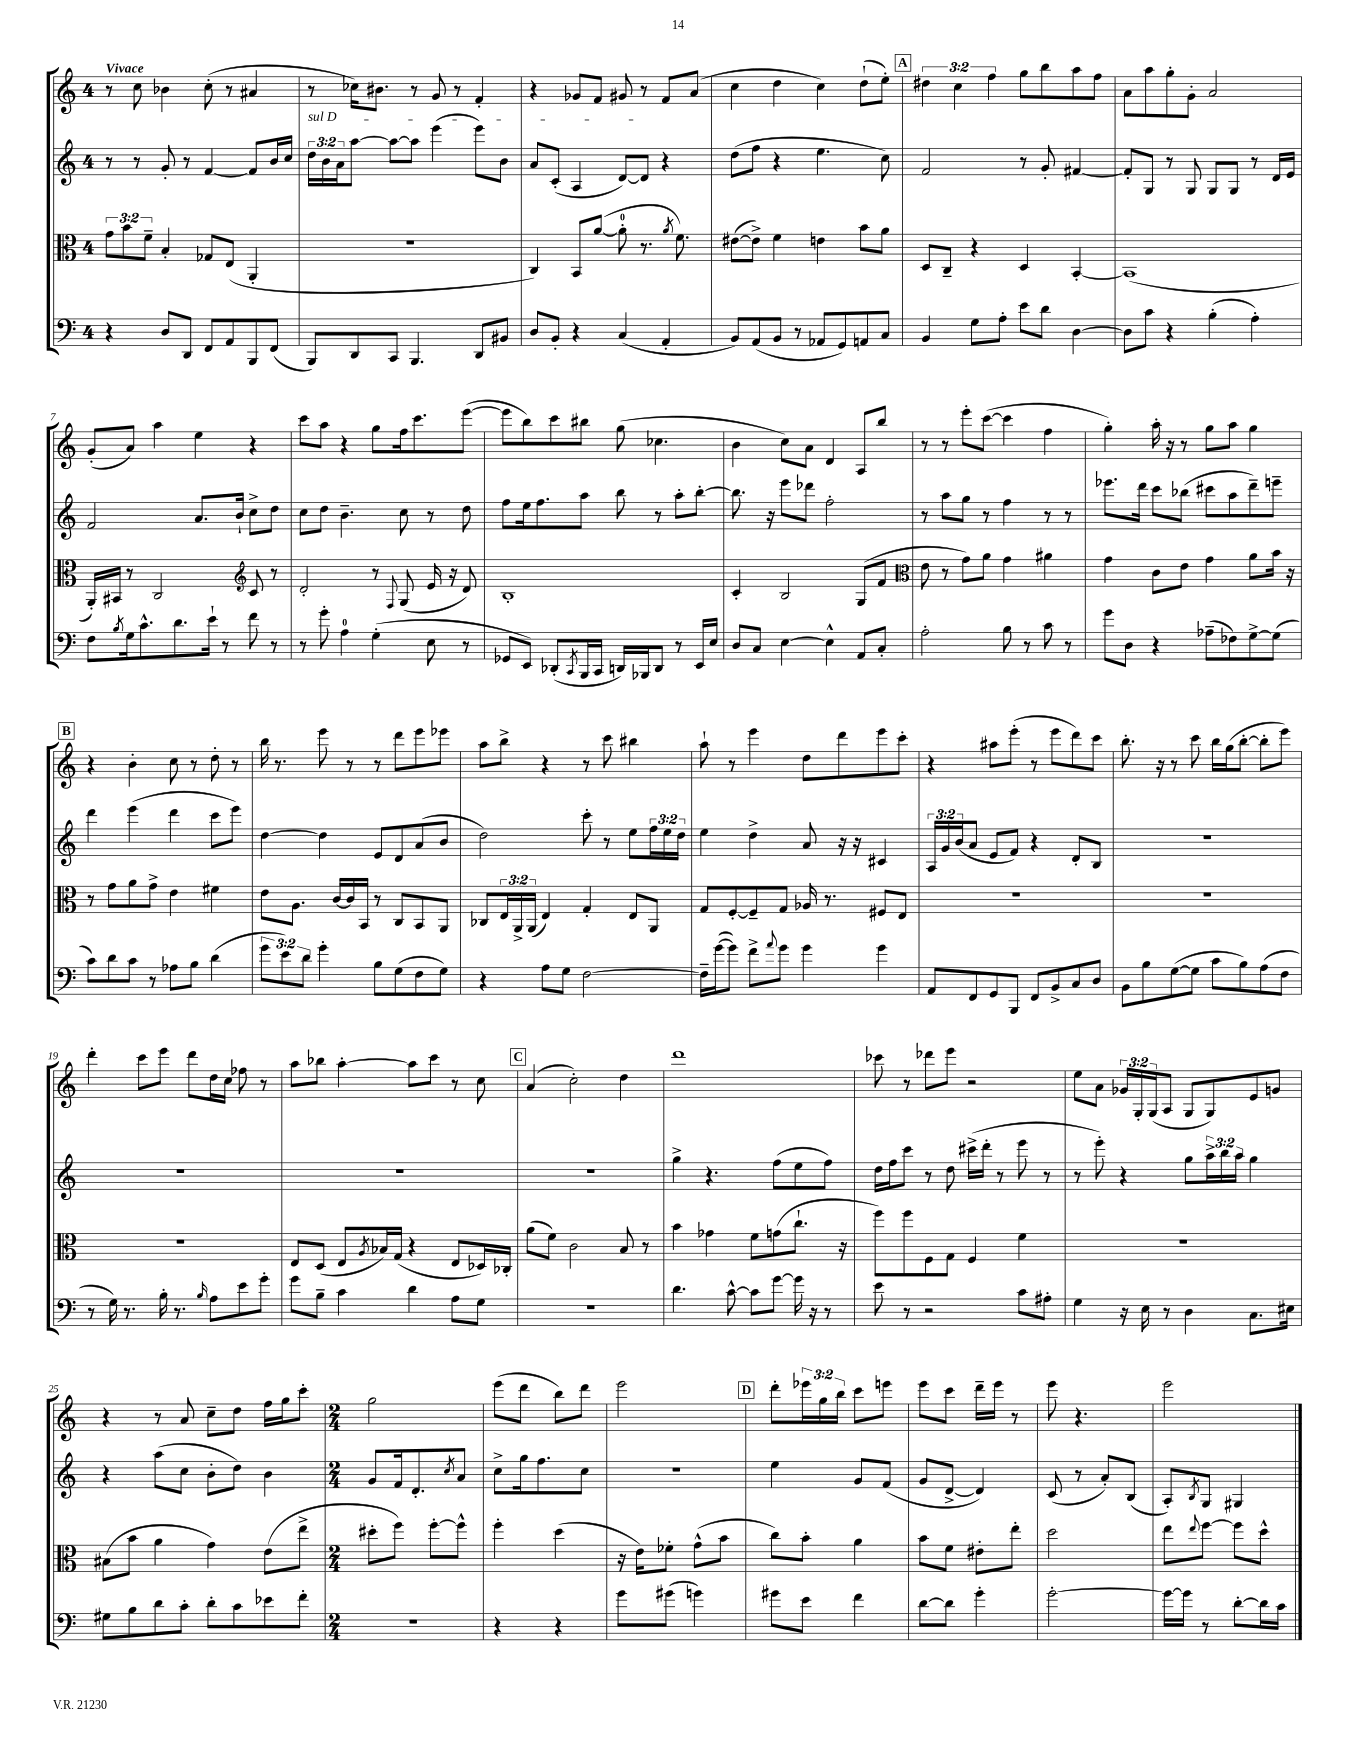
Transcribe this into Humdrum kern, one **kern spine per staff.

**kern	**kern	**kern	**kern
*staff4	*staff3	*staff2	*staff1
*clefF4	*clefC3	*clefG2	*clefG2
*k[]	*k[]	*k[]	*k[]
*M4/4	*M4/4	*M4/4	*M4/4
4r	12g\L	8r	8r
.	12b\	.	.
.	.	8r	8cc\
.	12f~\J	.	.
8D/L	4B'/	8g'/	4b-\
8DD/J	.	8r	.
8FF/L	8G-/L	[4f/	(8cc'\
8AA/	(8E/J	.	8r
8BBB/	4AA'/	8f/]L	4a#/
(8FF/J	.	16b/L	.
.	.	16cc/JJ	.
=	=	=	=
8BBB/L)	1r	24dd\LL	8r
.	.	24b\	.
.	.	24a\J	.
8DD/	.	[8aa\J	16cc-\LK)
.	.	.	8.b#\J
8CC/J	.	8aa\_L	.
4.BBB/	.	8aa\]J	8r
.	.	(4eee\	8g/
.	.	.	8r
8DD/L	.	8eee\L)	4f'/
8BB#/J	.	8b\J	.
=	=	=	=
8D/L	4C/)	8a/L	4r
8BB'/J	.	(8c'/J	.
4r	8BB/L	4A/	8g-/L
.	([8a/J	.	8f/J
(4C/	8a'\]	[8d/L)	8g#/
.	8.r	8d/]J	8r
4AA'/	.	4r	8f/L
.	8qa/	.	.
.	8.f\)	.	.
.	.	.	(8a/J
=	=	=	=
8BB/L)	([8e#\L	(8dd\L	4cc\
(8AA/	8e#^\]J)	8ff\J	.
8BB/J	4f\	4r	4dd\
8r	.	.	.
8AA-/L	4e\	4.ee\	4cc\)
8GG/)	.	.	.
8AA/	8b\L	.	(8dd`\L
8C/J	8a\J	8cc\)	8ee'\J)
=	=	=	=
4BB/	8D/L	2f/	6dd#\
.	8C~/J	.	.
.	.	.	6cc\
8G\L	4r	.	.
.	.	.	6ff\
8A'\J	.	.	.
8e\L	4D/	8r	8gg\L
8d\J	.	8g'/	8bb\
[4D\	[4BB'/	[4f#/	8aa\
.	.	.	8ff\J
=	=	=	=
8D\]L	(1BB]	8f#'/]L	8a\L
8c\J	.	8G/J	8aa\
4r	.	8r	8gg'\
.	.	8G/	8g'\J
(4B'\	.	8G/L	2a/
.	.	8G/J	.
4A'\)	.	8r	.
.	.	16d/LL	.
.	.	16e/JJ	.
=	=	=	=
8F\L	16AA'/LL)	2f/	(8g'/L
.	16BB#/JJ	.	.
8qB/	.	.	.
16G\k	8r	.	8a/J)
8.c^^\	.	.	.
.	2C/	.	4aa\
8.d\	.	.	.
.	.	8.a/L	4ee\
16e`\Jk	.	.	.
8r	.	.	.
.	.	16b`/Jk	.
*	*clefG2	*	*
8f\	8c/	8cc^\L	4r
8r	8r	8dd\J	.
=	=	=	=
8r	2d'/	8cc\L	8ccc\L
8g'\	.	8dd\J	8aa\J
4A\	.	4.b~\	4r
(4G'\	8r	.	8gg\L
.	8qqF/	.	.
.	(8G/	8cc\	16ff\k
.	.	.	8.ccc\
8E\	16e/	8r	.
.	16r	.	.
8r	8d/)	8dd\	([8eee\J
=	=	=	=
8GG-/L	1B'	8ff\L	8eee\]L
8EE/J)	.	16ee\k	8bb\)
.	.	8.ff\	.
(8DD-'/L	.	.	8ccc\
8qCC/	.	.	.
16BBB/L	.	8aa\J	8bb#\J
16CC/JJ	.	.	.
16DD/LL)	.	8bb\	(8gg\
16BBB-/J	.	.	.
8DD/J	.	8r	4.cc-\
8r	.	8aa'\L	.
16EE/LL	.	[8bb'\J	.
16E/JJ	.	.	.
=	=	=	=
8D/L	4c'/	8.bb\]	4b\
8C/J	.	.	.
.	.	16r	.
[4E\	2B/	8eee\L	8cc\L)
.	.	8ddd-\J	8a\J
4E^^\]	.	2ff'\	4d/
8AA/L	(8G/L	.	8A/L
8C'/J	8f/J	.	8bb/J
=	=	=	=
*	*clefC3	*	*
2A'\	8e\	8r	8r
.	8r	8aa\L	8r
.	8g\L)	8gg\J	8eee'\L
.	8a\J	8r	([8ccc\J
8B\	4g\	4ff\	4ccc\]
8r	.	.	.
8c\	4a#\	8r	4ff\
8r	.	8r	.
=	=	=	=
8g\L	4g\	8.eee-\L	4gg'\)
8D\J	.	.	.
.	.	16ddd\Jk	.
4r	8c\L	8ccc\L	16aa'\
.	.	.	16r
.	8e\J	(8bb-\J	8r
(8A-~\L	4g\	8ccc#\L	8gg\L
8F-\)	.	8aa\	8aa\J
[8G^\	8a\L	8ddd~\)	4gg\
(8G\]J	16b\Jk	8eee~\J	.
.	16r	.	.
=	=	=	=
8c\L)	8r	4ddd\	4r
8d\	8g\L	.	.
8c\J	8a\	(4eee\	4b'\
8r	8g^\J	.	.
8A-\L	4e\	4ddd\	8cc\
8B\J	.	.	8r
(4d\	4f#\	8ccc\L	8dd'\
.	.	8eee\J)	8r
=	=	=	=
12g\L	8e\L	[4dd\	16bb\
.	.	.	8.r
12e\)	.	.	.
.	8.A\J	.	.
12d\J	.	.	.
4g'\	.	4dd\]	8eee\
.	[16c/LL	.	.
.	16c/]	.	8r
.	16BB/JJ	.	.
8B\L	8r	8e/L	8r
(8G\	8C/L	8d/	8ddd\L
8F\	8BB/	(8a/	8eee\
8G\J)	8AA/J	8b/J	8eee-\J
=	=	=	=
4r	8C-/L	2dd\)	8aa\L
.	24E/L	.	8bb^\J
.	24AA^/	.	.
.	(24AA/JJ	.	.
8A\L	4E/)	.	4r
8G\J	.	.	.
[2F\	4G'/	8ccc'\	8r
.	.	8r	8ccc\
.	8E/L	8ee\L	4bb#\
.	8AA/J	24ff\L	.
.	.	24ee\	.
.	.	24dd\JJ	.
=	=	=	=
16F~\]LL	8G/L	4ee\	8aa`\
([16g\J	.	.	.
8g\]J)	[8F'/	.	8r
8f^\L	8F~/]	4dd^\	4eee\
8qqa/	.	.	.
8g\J	8G/J	.	.
4g\	16A-/	8a/	8dd\L
.	8.r	.	.
.	.	16r	8ddd\
.	.	16r	.
4g\	8F#/L	4c#/	8eee\
.	8E/J	.	8ccc'\J
=	=	=	=
8AA/L	1r	24A/LL	4r
.	.	24g/	.
.	.	(24b/J	.
8FF/	.	8a/J	.
8GG/	.	8e/L	8aa#\L
8BBB/J	.	8f/J)	(8eee'\J
8FF/L	.	4r	8r
8BB^/	.	.	8eee\L
8C/	.	8d'/L	8ddd\)
8D/J	.	8B/J	8ccc\J
=	=	=	=
8BB\L	1r	1r	8.bb'\
8B\	.	.	.
.	.	.	16r
([8G\	.	.	8r
8G\]J	.	.	8ccc\
8c\L	.	.	16bb\LL
.	.	.	(16gg\J
8B\)	.	.	[8bb'\J
(8A\	.	.	8bb'\]L
8F\J	.	.	8eee\J)
=	=	=	=
8r	1r	1r	4ddd'\
16G\)	.	.	.
8.r	.	.	.
.	.	.	8ccc\L
16B'\	.	.	8eee\J
8.r	.	.	.
.	.	.	8ddd\L
16qqB/	.	.	.
8A\L	.	.	16dd\L
.	.	.	16cc\JJ
8e\	.	.	8ff-\
8g'\J	.	.	8r
=	=	=	=
8g\L	8E/L	1r	8aa\L
8B~\J	(8D/J	.	8bb-\J
4c\	8E/L	.	[4aa'\
.	8qA/	.	.
.	16B-/L)	.	.
.	(16G/JJ	.	.
4d\	4r	.	8aa\]L
.	.	.	8ccc\J
8A\L	8E/L	.	8r
8G\J	16D-/L)	.	8cc\
.	16C-'/JJ	.	.
=	=	=	=
1r	(8a\L	1r	(4a/
.	8f\J)	.	.
.	2c\	.	2cc'\)
.	8B/	.	4dd\
.	8r	.	.
=	=	=	=
4.d\	4b\	4gg^\	1ddd
.	4g-\	4.r	.
[8c^^\	.	.	.
8c\]L	8f\L	.	.
[8g\J	(8g\	(8ff\L	.
16g\]	8.cc`\J	8ee\	.
16r	.	.	.
8r	.	8ff\J)	.
.	16r	.	.
=	=	=	=
8e\	8ff\L)	16dd\LL	8ccc-\
.	.	16ff\J	.
8r	8ff\	8ccc\J	8r
2r	8F\	8r	8ddd-\L
.	8G\J	8dd\	8eee\J
.	4F/	(16ccc#^\LL	2r
.	.	16ddd'\JJ	.
.	.	8r	.
8c\L	4f\	8eee\	.
8A#'\J	.	8r	.
=	=	=	=
4G\	1r	8r	8ee\L
.	.	8eee'\)	8a\J
16r	.	4r	24g-/LL
.	.	.	24G'/
16E\	.	.	.
.	.	.	(24G/J
8r	.	.	8A/J
4D\	.	8gg\L	8G/L
.	.	24aa^\L	8G/)
.	.	24bb\	.
.	.	24aa\JJ	.
8.C\L	.	4gg\	8e/
.	.	.	8g/J
16E#\Jk	.	.	.
=	=	=	=
8G#\L	(8B#\L	4r	4r
8B\	8b\J	.	.
8d\	4a\	(8aa\L	8r
8c'\J	.	8cc\J	8a/
8d'\L	4g\)	8b'\L	8cc~\L
8c\	.	8dd\J)	8dd\J
8e-\	(8e\L	4b\	16ff\LL
.	.	.	16gg\J
8f'\J	8ee^\J	.	8ccc'\J
=	=	=	=
*M2/4	*M2/4	*M2/4	*M2/4
2r	8dd#'\L	8g/L	2gg\
.	8ff\J)	16f/k	.
.	.	8.d'/	.
.	[8ff'\L	.	.
.	.	8qcc/	.
.	8ff^^\]J	8a/J	.
=	=	=	=
4r	4ff'\	8cc^\L	(8eee\L
.	.	16gg\k	8ddd\J
.	.	8.ff\	.
4r	(4dd\	.	8bb\L)
.	.	8cc\J	8ddd\J
=	=	=	=
8g\L	16r	2r	2eee\
.	16e\LK)	.	.
(8g#\J	8f-'\J	.	.
4g\)	(8g^^\L	.	.
.	8b\J	.	.
=	=	=	=
8g#\L	8cc\L)	4ee\	8ddd'\L
8e\J	8b'\J	.	24eee-\L
.	.	.	24gg\
.	.	.	24bb\JJ
4f\	4a\	8g/L	8ccc\L
.	.	(8f/J	8eee\J
=	=	=	=
[8d\L	8b\L	8g/L	8eee\L
8d\]J	8f\J	[8d^/J	8ccc\J
4g'\	8e#'\L	4d/])	16ddd~\LL
.	.	.	16eee\JJ
.	8ee'\J	.	8r
=	=	=	=
[2g'\	2dd\	(8c/	8eee\
.	.	8r	4.r
.	.	8a'/L)	.
.	.	(8B/J	.
=	=	=	=
16g\_LL	8ee\L	8A'/L)	2eee\
16g\]JJ	.	.	.
.	8qqee/	8qB/	.
8r	[8ff\J	8G/J	.
[8d'\L	8ff\]L	4G#/	.
16d\]L	8dd^^\J	.	.
16c\JJ	.	.	.
==	==	==	==
*-	*-	*-	*-
